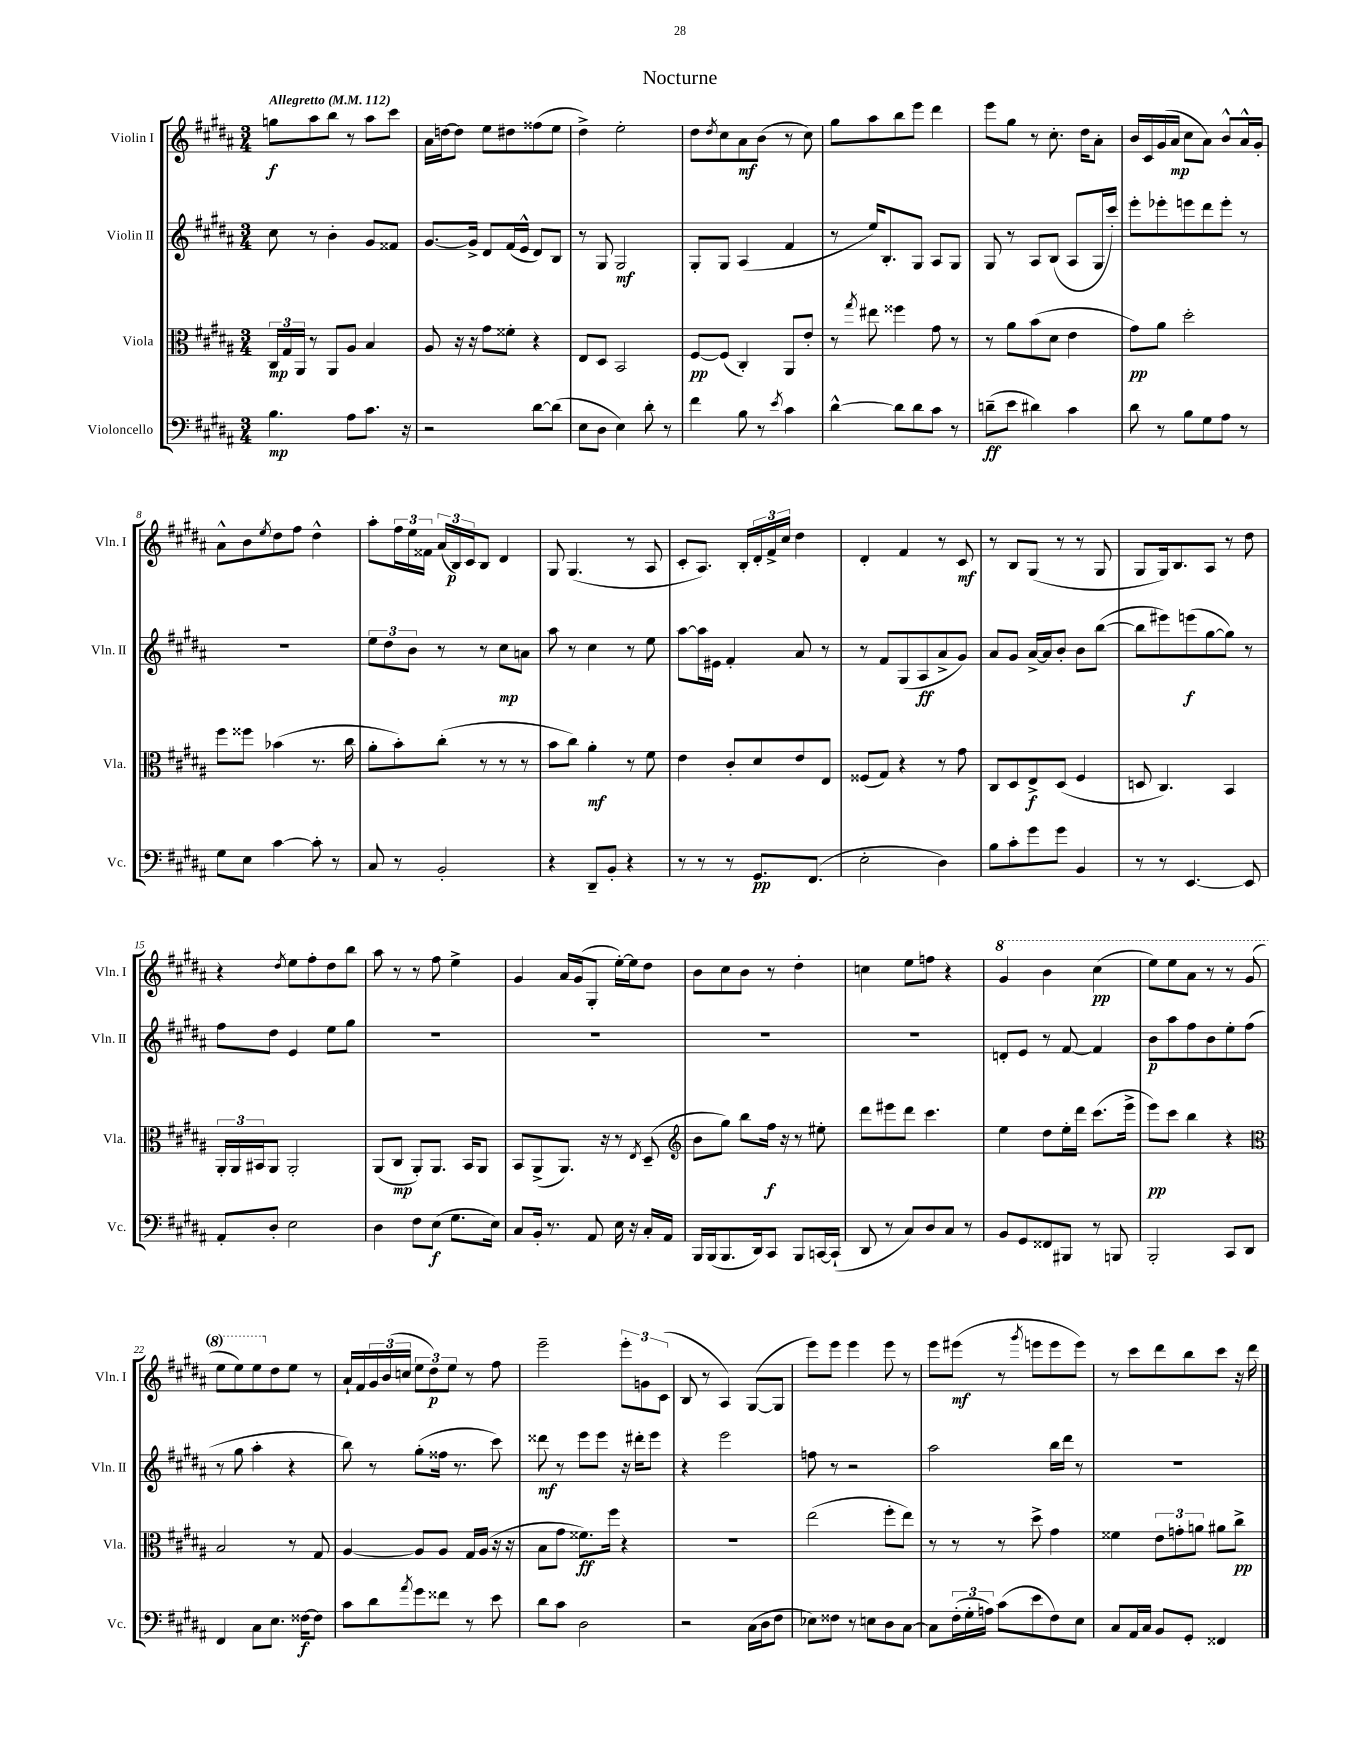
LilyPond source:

\header { title = "Nocturne" }
<<
\new StaffGroup <<
\new Staff = "s0" \with { instrumentName = "Violin I" shortInstrumentName = "Vln. I" } {
    \clef treble \key b \major \numericTimeSignature \time 3/4 \tempo "Allegretto" 4 = 112
    g''8\f ais''8 b''8 r8 ais''8 cis'''8 |
    ais'16 d''16~ d''8 e''8 dis''8 fisis''8( e''8 |
    dis''4->) e''2-. |
    dis''8 \acciaccatura { dis''8 } cis''8 ais'8\mf b'8( r8 cis''8) |
    gis''8 ais''8 b''8 e'''8 dis'''4 |
    e'''8 gis''8 r8 cis''8.-. dis''16 ais'8-. |
    b'16 cis'16 gis'16( ais'16\mp cis''8 ais'8) b'8-^ ais'16-^ gis'16-. |
    ais'8-^ b'8 \acciaccatura { e''8 } dis''8 fis''8 dis''4-^ |
    ais''8-. \tuplet 3/2 { fis''16 e''16 fisis'16 } \tuplet 3/2 { ais'16( b16\p) cis'16 } b8 dis'4 |
    gis8 gis4.( r8 ais8 |
    cis'8-. ais8.) b16-. \tuplet 3/2 { dis'16-. fis'16-> cis''16 } dis''4 |
    dis'4-. fis'4 r8 cis'8\mf |
    r8 b8 gis8( r8 r8 gis8 |
    gis8 gis16) b8. ais8 r8 dis''8 |
    r4 \acciaccatura { dis''8 } e''8 fis''8-. dis''8 b''8 |
    ais''8 r8 r8 fis''8 e''4-> |
    gis'4 ais'16 gis'16( gis8-. e''16~-.) e''16 dis''8 |
    b'8 cis''8 b'8 r8 dis''4-. |
    c''4 e''8 f''8 r4 |
    \ottava #1 gis''4 b''4 cis'''4\pp( |
    e'''8) e'''8 ais''8 r8 r8 gis''8( |
    e'''8 e'''8) e'''8 \ottava #0 dis''8 e''8 r8 |
    ais'16-! fis'16 \tuplet 3/2 { gis'16 b'16( c''16 } \tuplet 3/2 { e''8 dis''8\p) e''8 } r8 fis''8 |
    e'''2-- \tuplet 3/2 { e'''8-. g'8 cis'8( } |
    b8 r8 ais4) gis8~( gis8 |
    e'''8) e'''8 e'''4 e'''8 r8 |
    e'''8 eis'''8\mf( r8 \acciaccatura { gis'''8 } e'''8 e'''8 e'''8) |
    r8 cis'''8 dis'''8 b''8 cis'''8 r16 dis'''16 \bar "|." |
}
\new Staff = "s1" \with { instrumentName = "Violin II" shortInstrumentName = "Vln. II" } {
    \clef treble \key b \major \numericTimeSignature \time 3/4
    cis''8 r8 b'4-. gis'8 fisis'8 |
    gis'8.~ gis'16-> dis'8 fis'16( e'16-^ dis'8) b8 |
    r8 gis8 gis2\mf |
    gis8-. gis8 ais4( fis'4 |
    r8 e''16) b8.-. gis8 ais8 gis8 |
    gis8 r8 ais8 b8( ais8 gis16 cis'''16-.) |
    e'''8-. ees'''8-. e'''8 dis'''8 e'''8-. r8 |
    R2. |
    \tuplet 3/2 { e''8 dis''8 b'8 } r8 r8 cis''8\mp a'8 |
    ais''8 r8 cis''4 r8 e''8 |
    ais''8~ ais''16 eis'16 fis'4-. ais'8 r8 |
    r8 fis'8 gis8( ais8\ff ais'8-> gis'8) |
    ais'8 gis'8 ais'16~-> ais'16 b'8-. b'8 b''8~( |
    b''8 eis'''8) e'''8\f( gis''8~ gis''8) r8 |
    fis''8 dis''8 e'4 e''8 gis''8 |
    R2. |
    R2. |
    R2. |
    R2. |
    d'8-. e'8 r8 fis'8~ fis'4 |
    b'8\p ais''8 fis''8 b'8 e''8-. fis''8( |
    r8 gis''8 ais''4-. r4 |
    b''8) r8 gis''8-.( fisis''16 r8. cis'''8) |
    disis'''8\mf r8 e'''8 e'''8 r16 dis'''16-. e'''8 |
    r4 e'''2 |
    f''8 r8 r2 |
    ais''2 b''16 dis'''16 r8 |
    R2. \bar "|." |
}
\new Staff = "s2" \with { instrumentName = "Viola" shortInstrumentName = "Vla." } {
    \clef alto \key b \major \numericTimeSignature \time 3/4
    \tuplet 3/2 { cis16\mp gis16 ais,16 } r8 ais,8 ais8 b4 |
    ais8 r16 r16 gis'8 fisis'8-. r4 |
    e8 dis8 b,2 |
    fis8~\pp fis8( cis4-.) ais,8 e'8-. |
    r8 \acciaccatura { gis''8 } eis''8 fisis''4 gis'8 r8 |
    r8 ais'8 b'8( dis'8 e'4 |
    gis'8\pp) ais'8 dis''2-. |
    fis''8 fisis''8 bes'4( r8. cis''16 |
    ais'8-. b'8-.) cis''8-.( r8 r8 r8 |
    b'8 cis''8) ais'4-.\mf r8 fis'8 |
    e'4 cis'8-. dis'8 e'8 e8 |
    fisis8( gis8) r4 r8 gis'8 |
    cis8 dis8 e8->\f dis8( fis4 |
    d8 cis4.) b,4 |
    \tuplet 3/2 { ais,16-. ais,16 bis,16 } ais,8 ais,2-. |
    ais,8( cis8\mp ais,8-.) ais,8. b,16 ais,8 |
    b,8 ais,8->( ais,8.) r16 r8 \acciaccatura { e8 } dis8--( |
    \clef treble b'8 gis''8) b''8 fis''16\f r16 r8 eis''8-. |
    dis'''8 eis'''8 dis'''8 cis'''4. |
    e''4 dis''8 e''16-. dis'''16 cis'''8.( e'''16-> |
    e'''8\pp) cis'''8 b''4 r4 |
    \clef alto b2 r8 gis8 |
    ais4~ ais8 ais8 gis16 ais16( r16 r16 |
    b8 gis'8 fisis'8.\ff) fis''16 r4 |
    R2. |
    e''2( fis''8-. e''8) |
    r8 r8 r8 dis''8-> gis'4 |
    fisis'4 \tuplet 3/2 { e'8 g'8-. a'8 } ais'8 cis''8->\pp \bar "|." |
}
\new Staff = "s3" \with { instrumentName = "Violoncello" shortInstrumentName = "Vc." } {
    \clef bass \key b \major \numericTimeSignature \time 3/4
    b4.\mp ais8 cis'8. r16 |
    r2 dis'8~ dis'8( |
    e8 dis8 e4) dis'8-. r8 |
    fis'4 b8 r8 \acciaccatura { e'8 } cis'4 |
    dis'4~-^ dis'8 dis'8 cis'8 r8 |
    d'8--\ff( e'8 dis'4) cis'4 |
    dis'8 r8 b8 gis8 ais8 r8 |
    gis8 e8 cis'4~ cis'8-. r8 |
    cis8 r8 b,2-. |
    r4 dis,8-- b,8-. r4 |
    r8 r8 r8 gis,8.\pp fis,8.( |
    e2-. dis4) |
    b8 cis'8-. gis'8 gis'8 b,4 |
    r8 r8 e,4.~ e,8 |
    ais,8-. dis8-. e2 |
    dis4 fis8 e8\f( gis8. e16) |
    cis8 b,16-. r8. ais,8 e16 r16 cis16-. ais,16 |
    b,,16 b,,16( b,,8. dis,16) cis,8 b,,8 c,16~ c,16-!( |
    dis,8 r8 cis8) dis8 cis8 r8 |
    b,8 gis,8 fisis,8 bis,,8 r8 b,,8 |
    b,,2-. cis,8 dis,8 |
    fis,4 cis8 e8. fisis16~\f fisis8 |
    cis'8 dis'8 \acciaccatura { ais'8 } gis'8 fisis'8 r8 e'8 |
    dis'8 cis'8 dis2 |
    r2 cis16( dis16 fis8 |
    ees8) fisis8 r8 e8 dis8 cis8~ |
    cis8 \tuplet 3/2 { fis16-.( gis16-. a16) } cis'8( e'8 fis8) e8 |
    cis8 ais,16 cis16 b,8 gis,8-. fisis,4 \bar "|." |
}
>>
>>
